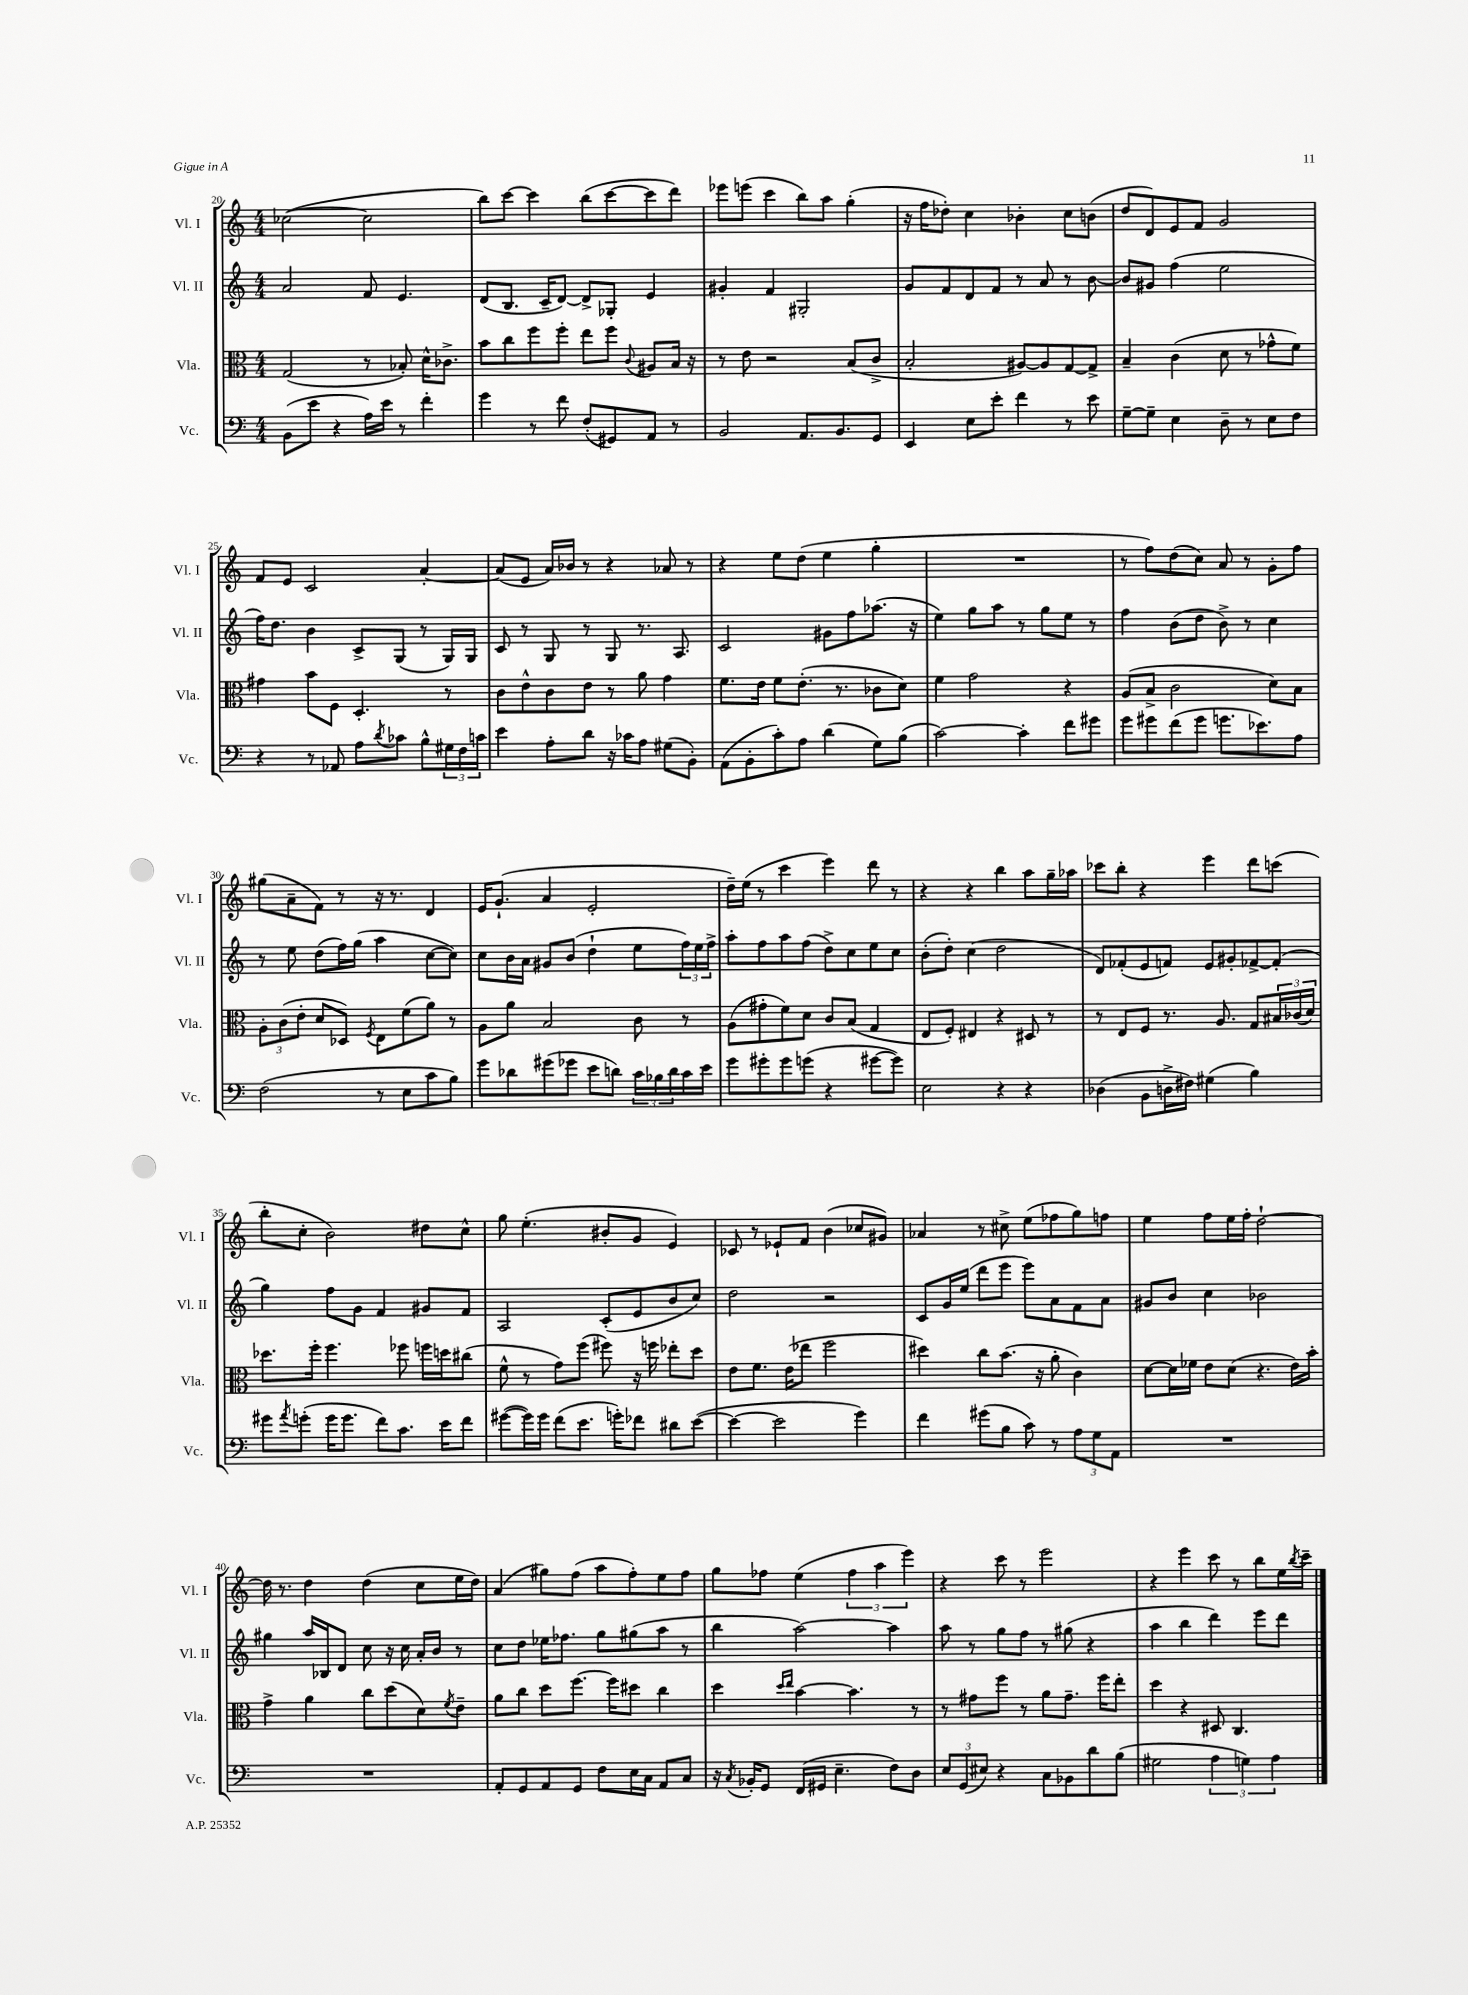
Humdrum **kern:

**kern	**kern	**kern	**kern
*staff4	*staff3	*staff2	*staff1
*clefF4	*clefC3	*clefG2	*clefG2
*k[]	*k[]	*k[]	*k[]
*M4/4	*M4/4	*M4/4	*M4/4
(8BB	(2G	2a	([2cc-
8e	.	.	.
4r	.	.	.
16A)	8r	8f	2cc-]
16e	.	.	.
8r	8B-')	4.e	.
4f'	16d^^	.	.
.	8.c-^	.	.
=	=	=	=
4g	8b	(8d	8bb)
.	8cc	8.B	[8ccc
8r	8ff	.	4ccc]
.	.	16c~	.
8f	8ff'	[8d)	.
(8F'	8ee	8d^]	(8bb
8GG#)	8ff	8G-'	[8ccc
.	8qqc	.	.
8AA	8A#	4e	8ccc]
8r	16B	.	8ddd)
.	16r	.	.
=	=	=	=
2BB	8r	4g#'	8eee-
.	8e	.	(8eee
.	2r	4f	4ccc
8.AA	.	2G#'	8bb)
.	.	.	8aa
8.BB	.	.	.
.	(8B	.	(4gg'
8GG	8c^	.	.
=	=	=	=
4EE	2B'	8g	16r
.	.	.	16ff
.	.	8f	8dd-')
8E	.	8d	4cc
8e'	.	8f	.
4f	[8A#)	8r	4b-'
.	8A#]	8a	.
8r	[8G	8r	8cc
8e	8G^]	[8b	(8b
=	=	=	=
[8G~	4B~	8b]	8dd
8G~]	.	8g#	8d)
4E	(4c	(4ff	8e
.	.	.	8f
8D~	8d	2ee	2g
8r	8r	.	.
8E	8g-^^	.	.
8F	8f)	.	.
=	=	=	=
4r	4g#	16ff)	8f
.	.	8.dd	.
.	.	.	8e
8r	8b	4b	2c
8AA-	8F	.	.
8A	4.D'	8c^	.
8qd	.	.	.
8c-	.	(8G	.
8B^^	.	8r	[4a'
24G#	8r	16G)	.
24F	.	.	.
.	.	16G	.
24c	.	.	.
=	=	=	=
4e	8c	8c	(8a]
.	8e^^	8r	8e
8A'	8c	8G	16a)
.	.	.	16b-
8d	8e	8r	8r
16r	8r	8G	4r
16c-	.	.	.
8A	8a	8.r	.
(8G#	4g	.	8a-
.	.	8.A	.
8BB')	.	.	8r
=	=	=	=
(8AA	8.f	2c	4r
8BB'	.	.	.
.	16e	.	.
8c')	8f	.	8ee
8A	(8.e'	.	(8dd
(4d	.	8g#	4ee
.	8.r	.	.
.	.	8ff	.
8G)	8c-	(8.aa-	4gg'
(8B	8d)	.	.
.	.	16r	.
=	=	=	=
[2c)	4f	4ee)	1r
.	2g	8gg	.
.	.	8aa	.
4c']	.	8r	.
.	.	8gg	.
8f	4r	8ee	.
8g#	.	8r	.
=	=	=	=
8g	(8A	4ff	8r
8g#	8B^	.	8ff)
(8f	2c	(8b	(8dd
8g#	.	8dd	8cc)
8.g	.	8b^)	8a
.	.	8r	8r
8.e-)	.	.	.
.	8d)	4cc	8g'
8A	8B	.	8ff
=	=	=	=
(2F	12A'	8r	(8gg#
.	(12c	.	.
.	.	8ee	8a~
.	12e'	.	.
.	8d	(8dd	8f)
.	8D-)	16ff)	8r
.	.	(16gg	.
.	8qF	.	.
8r	8E	4aa	16r
.	.	.	8.r
8E	(8f	.	.
8c	8a)	[8cc	4d
8B)	8r	8cc])	.
=	=	=	=
8g	8A	8cc	16e
.	.	.	(8.g`
8d-	8a	16b	.
.	.	16a	.
(8g#	2B	8g#	4a
8g-	.	(8b	.
8e	.	4dd`	2e'
8d)	.	.	.
24c	8c	8ee	.
24B-	.	.	.
24d	.	.	.
16c	8r	24ff)	.
.	.	24ee	.
16e	.	.	.
.	.	24ff^	.
=	=	=	=
8g	(8A	8aa'	16dd~)
.	.	.	(16ee
8g#'	8g#'	8ff	8r
8g#	8f)	8aa	4ccc
(8g	8d	(8ff	.
4r	8c	8dd^)	4eee)
.	(8B	8cc	.
[8g#	4G	8ee	8ddd
8g#])	.	8cc	8r
=	=	=	=
2E	8E	(8b'	4r
.	8F')	8dd')	.
.	4E#	(4cc	4r
4r	4r	2dd	4bb
4r	8D#	.	8aa
.	8r	.	16gg~
.	.	.	16aa-
=	=	=	=
(4D-	8r	8d)	8ccc-
.	8E	(8f-'	8bb'
8BB	8F	8e	4r
16D^	8.r	8f)	.
16F#)	.	.	.
(4G#	.	8e	4eee
.	8.A	.	.
.	.	8g#'	.
4B)	8G	[8f-^	8ddd
.	24B#	(8f-']	(8ccc
.	(24c-	.	.
.	24d)	.	.
=	=	=	=
8g#	8.dd-	4gg)	8bb'
8qa	.	.	.
(8g'	.	.	8cc'
.	16ff'	.	.
16g	4.ff	8ff	2b)
8.g	.	.	.
.	.	8g	.
8f)	.	4f	.
8.c	8ff-	.	.
.	16ff	8g#	8dd#
16e	16dd	.	.
8f	(8cc#	8f	8cc^^
=	=	=	=
([8g#	8f^^	2A	8gg
16g#])	8r	.	(4.ee'
16g#	.	.	.
(8f	8g)	.	.
8.e	(8ff	.	.
.	8ff#)	(8c'	8b#'
16g')	.	.	.
8f-	16r	8e	8g
.	16ff	.	.
8d#	8ee-'	8b	4e)
([8e	8dd	8cc)	.
=	=	=	=
4e_	8e	2dd	8c-
.	8.f	.	8r
2e]	.	.	8e-`
.	(16e	.	.
.	8ee-	.	8f
.	2ff	2r	(4b
4g)	.	.	8cc-
.	.	.	8g#)
=	=	=	=
4f	4dd#)	8c	4a-
.	.	16g	.
.	.	(16ee	.
(8g#	8cc	8ddd	8r
8B	(8.b	8eee	8cc#^
8c)	.	8eee)	(8ee
.	16r	.	.
8r	8a'	8a	8ff-
12A	4c)	8f	8gg)
12G	.	.	.
.	.	8a	8ff
12AA	.	.	.
=	=	=	=
1r	[8d	8g#	4ee
.	16d]	8b	.
.	16f-	.	.
.	8e	4cc	8ff
.	(8d	.	16ee
.	.	.	16ff'
.	4.r	2b-	[2dd`
.	16e)	.	.
.	16b'	.	.
=	=	=	=
1r	4g^	4gg#	16dd]
.	.	.	8.r
.	4a	16aa	4dd
.	.	16B-	.
.	.	8d	.
.	8cc	8cc	(4dd
.	(8dd	16r	.
.	.	16cc	.
.	8d)	16a'	8cc
.	.	16b	.
.	8qf	.	.
.	8e~	8r	16ee
.	.	.	16dd)
=	=	=	=
8AA'	8a	8cc	(4a
8GG	8cc	8dd	.
8AA	8dd	16ee-	8gg#)
.	.	8.ff-	.
8GG	[8.ff	.	(8ff
8F	.	8gg	8aa
.	16ff]	.	.
16E	8dd#	(8gg#	8ff')
16C	.	.	.
8AA	4cc	8aa	8ee
8C	.	8r	8ff
=	=	=	=
16r	4dd	4bb	8gg
8qC	.	.	.
16BB-'	.	.	.
8GG	.	.	8ff-
.	16qqdd	.	.
.	16qqee	.	.
(16FF	[4b	[2aa)	(4ee
16GG#	.	.	.
4.E~	.	.	.
.	4.b]	.	6ff-
.	.	.	6aa
8F)	.	4aa]	.
.	.	.	6eee)
8D	8r	.	.
=	=	=	=
12E	8r	8aa	4r
(12GG	.	.	.
.	8g#	8r	.
12E#)	.	.	.
4r	8ff	8gg	8ccc
.	8r	8ff	8r
8C	8a	8r	2eee
8BB-	8.g#~	(8gg#	.
8d	.	4r	.
.	16ff	.	.
(8B	8ee'	.	.
=	=	=	=
2G#	4dd	4aa	4r
.	4r	4bb	4eee
6A	8D#	4ddd)	8ccc
.	4.C	.	8r
6G)	.	.	.
.	.	8eee	8bb
6A	.	.	.
.	.	8ddd	16ee
.	.	.	8qbb
.	.	.	16ccc~
==	==	==	==
*-	*-	*-	*-
